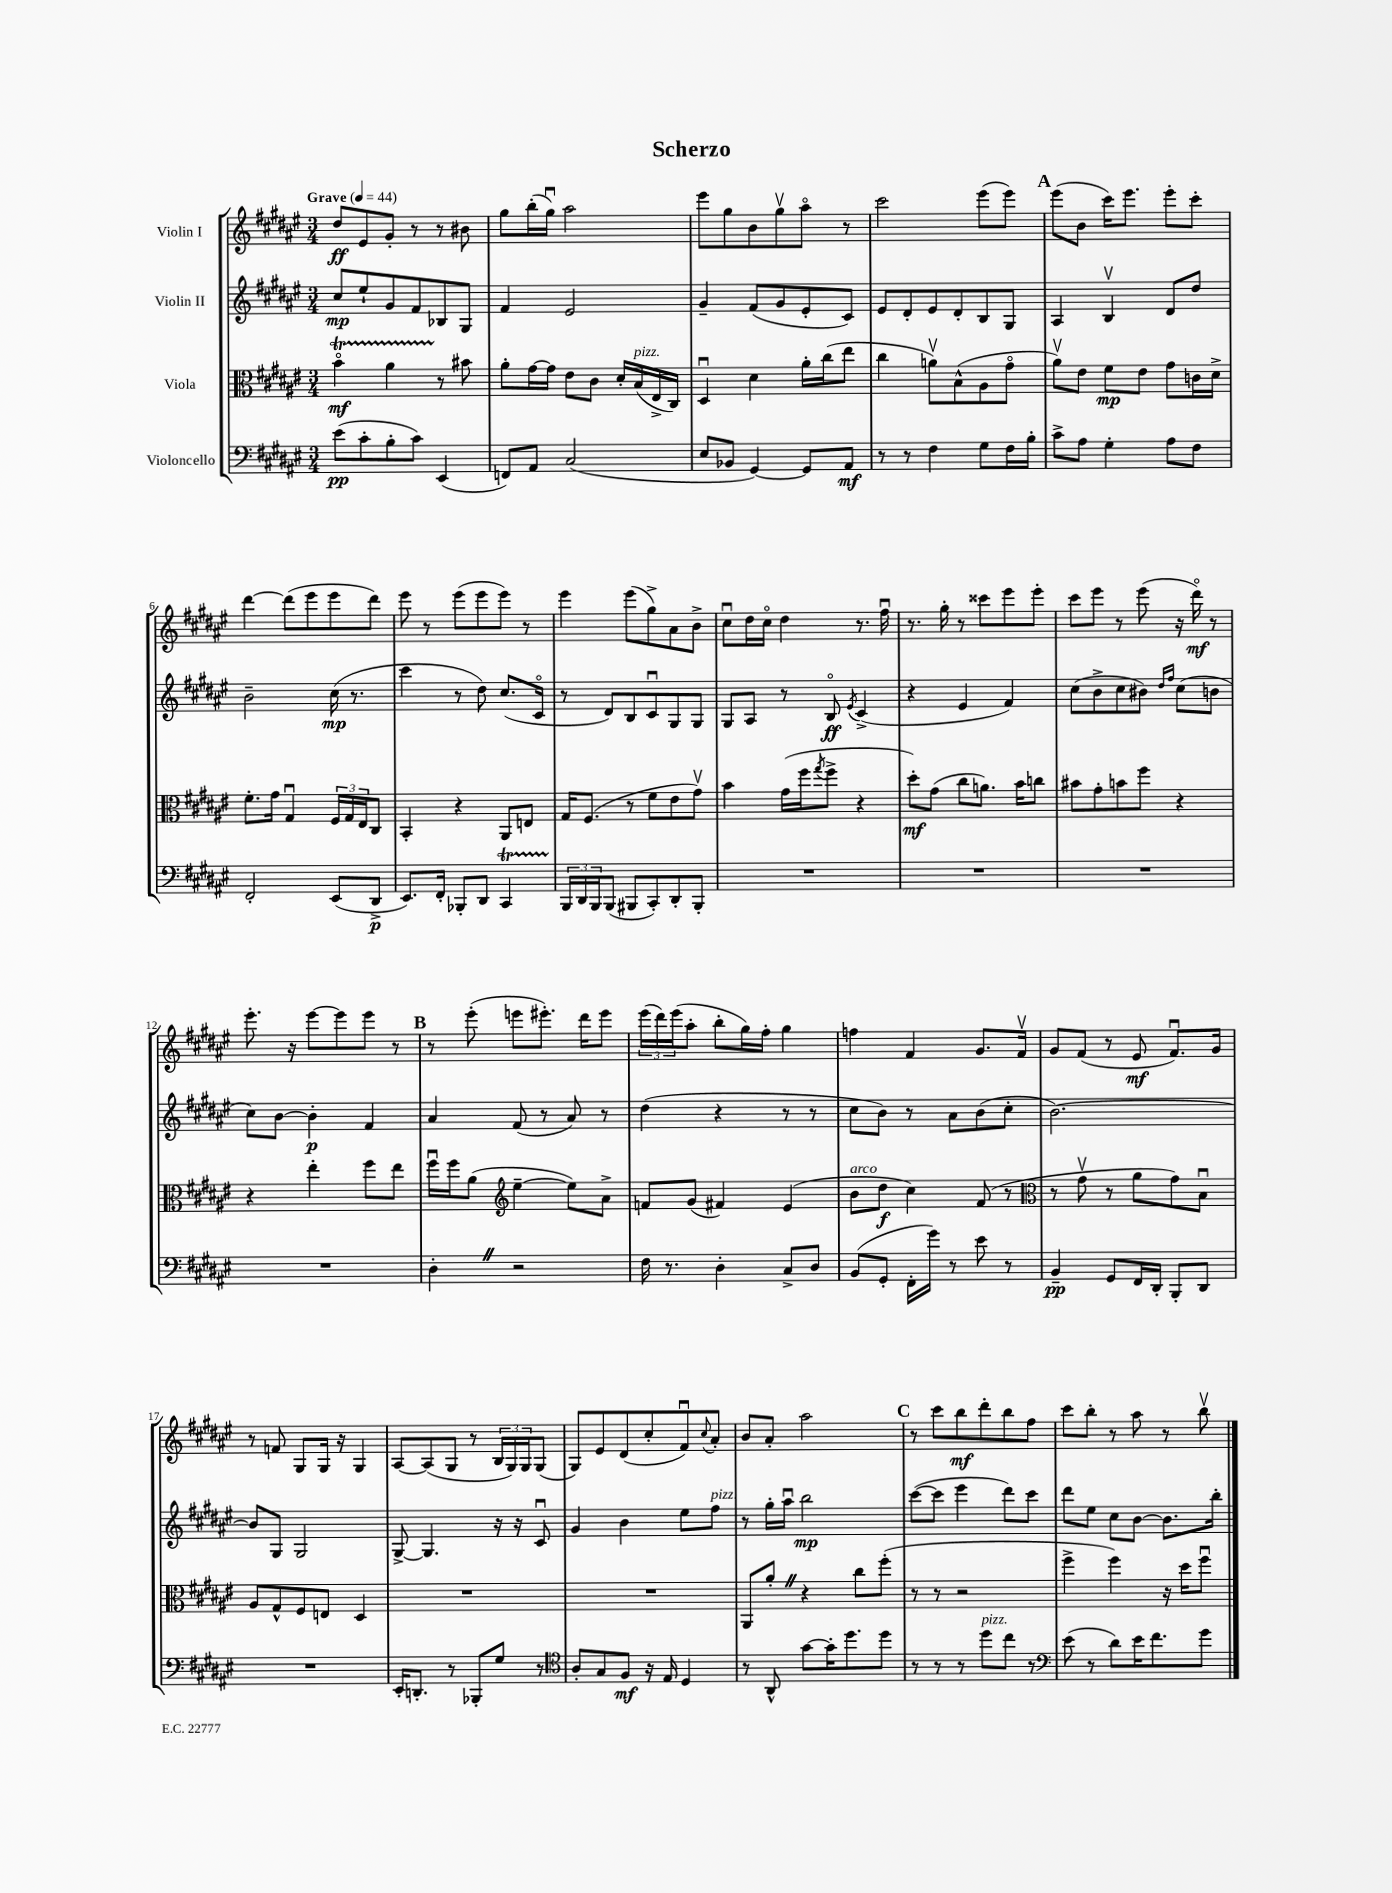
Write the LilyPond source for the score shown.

\header { title = "Scherzo" }
<<
\new StaffGroup <<
\new Staff = "s0" \with { instrumentName = "Violin I" } {
    \clef treble \key fis \major \numericTimeSignature \time 3/4 \tempo "Grave" 4 = 44
    dis''8\ff eis'8 gis'8-. r8 r8 bis'8 |
    gis''8 b''16-.( gis''16\downbow) ais''2 |
    eis'''8 gis''8 b'8 gis''8\upbow ais''8\flageolet r8 |
    cis'''2 eis'''8( eis'''8) |
    \mark \markup { \bold "A" } eis'''8( b'8 cis'''16) eis'''8. eis'''8-. cis'''8-. |
    dis'''4~ dis'''8( eis'''8 eis'''8 dis'''8) |
    eis'''8 r8 eis'''8( eis'''8 eis'''8) r8 |
    eis'''4 eis'''8( gis''8->) ais'8 b'8-> |
    cis''8\downbow dis''16 cis''16\flageolet dis''4 r8. fis''16\downbow |
    r8. gis''16-. r8 cisis'''8 eis'''8 eis'''8-. |
    cis'''8 eis'''8 r8 eis'''8( r16 dis'''16\flageolet\mf) r8 |
    eis'''8.-. r16 eis'''8~ eis'''8 eis'''8 r8 |
    \mark \markup { \bold "B" } r8 eis'''8-.( e'''8 eis'''8.-.) dis'''16 eis'''8 |
    \tuplet 3/2 { eis'''16( dis'''16) eis'''16( } ais''8-. b''8-. gis''16) fis''16-. gis''4 |
    f''4 fis'4 gis'8. fis'16\upbow |
    gis'8 fis'8( r8 eis'8\mf fis'8.\downbow) gis'16 |
    r8 f'8 gis8 gis16 r16 gis4 |
    ais8~ ais8( gis8 r8 \tuplet 3/2 { b16 gis16) gis16 } gis8( |
    gis8) eis'8 dis'8( cis''8-. fis'8\downbow) \appoggiatura { cis''8 } ais'8-. |
    b'8 ais'8-. ais''2 |
    \mark \markup { \bold "C" } r8 cis'''8 b''8\mf dis'''8-. b''8 fis''8 |
    cis'''8 b''8-. r8 ais''8 r8 b''8\upbow \bar "|." |
}
\new Staff = "s1" \with { instrumentName = "Violin II" } {
    \clef treble \key fis \major \numericTimeSignature \time 3/4
    cis''8\mp eis''8-! gis'8 fis'8 bes8 gis8 |
    fis'4 eis'2 |
    gis'4-- fis'8( gis'8 eis'8-. cis'8) |
    eis'8 dis'8-. eis'8 dis'8-. b8 gis8 |
    \mark \markup { \bold "A" } ais4 b4\upbow dis'8 dis''8 |
    b'2-- cis''16\mp( r8. |
    cis'''4 r8 dis''8) cis''8.( cis'16\flageolet |
    r8 dis'8) b8 cis'8\downbow gis8 gis8 |
    gis8 ais8 r8 b8\flageolet\ff \acciaccatura { eis'8 } cis'4->( |
    r4 eis'4 fis'4) |
    cis''8( b'8-> cis''8 bis'8) \grace { dis''16 fis''16 } cis''8( b'8 |
    cis''8) b'8~ b'4-.\p fis'4 |
    \mark \markup { \bold "B" } ais'4 fis'8( r8 ais'8) r8 |
    dis''4( r4 r8 r8 |
    cis''8 b'8) r8 ais'8 b'8( cis''8-. |
    b'2.~) |
    b'8 gis8 gis2 |
    gis8~-> gis4. r16 r16 cis'8\downbow |
    gis'4 b'4 eis''8 fis''8^\markup { \italic "pizz." } |
    r8 gis''16-. ais''16\downbow b''2\mp |
    \mark \markup { \bold "C" } cis'''8~( cis'''8 eis'''4 dis'''8) cis'''8 |
    dis'''8 eis''8 cis''8 b'8~ b'8. b''16-. \bar "|." |
}
\new Staff = "s2" \with { instrumentName = "Viola" } {
    \clef alto \key fis \major \numericTimeSignature \time 3/4
    b'4\flageolet\startTrillSpan\mf ais'4 r8\stopTrillSpan bis'8 |
    ais'8-. gis'16~ gis'16 eis'8 cis'8 dis'16-. b16^\markup { \italic "pizz." }( eis16-> cis16) |
    dis4\downbow dis'4 ais'16-. cis''16( eis''8 |
    cis''4 a'8\upbow) b8-^( ais8 gis'8\flageolet |
    \mark \markup { \bold "A" } ais'8\upbow) eis'8 fis'8\mp eis'8 gis'8 c'16 dis'16-> |
    fis'8.-. gis'16 gis4\downbow \tuplet 3/2 { fis16 gis16 eis16 } cis8 |
    b,4-. r4 ais,8 e8 |
    gis16 fis8.( r8 fis'8 eis'8 gis'8\upbow) |
    b'4 gis'16( fis''16 \acciaccatura { gis''8 } fis''8-> r4 |
    dis''8-.\mf) gis'8( cis''8 a'8.) b'16 c''8 |
    bis'8 gis'8-. b'8 fis''8 r4 |
    r4 eis''4-. fis''8 eis''8 |
    \mark \markup { \bold "B" } fis''16\downbow fis''16 ais'8( \clef treble eis''4~-- eis''8) ais'8-> |
    f'8 gis'8( fis'4) eis'4( |
    b'8^\markup { \italic "arco" } dis''8\f cis''4) fis'8( r8 |
    \clef alto r8 gis'8\upbow r8 ais'8 gis'8) b8\downbow |
    ais8 gis8-^ fis8 e8 dis4 |
    R2. |
    R2. |
    ais,8 ais'8-. \once \override BreathingSign.text = \markup { \musicglyph "scripts.caesura.straight" } \breathe r4 cis''8 fis''8-.( |
    \mark \markup { \bold "C" } r8 r8 r2 |
    fis''4-> fis''4) r16 dis''16 fis''8\downbow \bar "|." |
}
\new Staff = "s3" \with { instrumentName = "Violoncello" } {
    \clef bass \key fis \major \numericTimeSignature \time 3/4
    eis'8\pp( cis'8-. b8-. cis'8) eis,4( |
    f,8) ais,8 cis2( |
    eis8 bes,8 gis,4~) gis,8 ais,8\mf |
    r8 r8 fis4 gis8 fis16 b16-. |
    \mark \markup { \bold "A" } cis'8-> ais8 gis4-. ais8 fis8 |
    fis,2-. eis,8( dis,8->\p |
    eis,8.) fis,16-. bes,,8-. dis,8 cis,4\startTrillSpan |
    \tuplet 3/2 { b,,16\stopTrillSpan dis,16 b,,16 } b,,8( bis,,8 cis,8-.) dis,8-. bis,,8-. |
    R2. |
    R2. |
    R2. |
    R2. |
    \mark \markup { \bold "B" } dis4-. \once \override BreathingSign.text = \markup { \musicglyph "scripts.caesura.straight" } \breathe r2 |
    fis16 r8. dis4-. cis8-> dis8 |
    b,8( gis,8-. fis,16-. gis'16) r8 eis'8 r8 |
    b,4--\pp gis,8 fis,16 dis,16-. b,,8-. dis,8 |
    R2. |
    eis,16-. d,8.-. r8 bes,,8-. gis8 r8 |
    \clef tenor ais8-. gis8 fis8\mf r16 eis16 dis4 |
    r8 ais,8-^ gis'8~ gis'16-. dis''8. dis''8 |
    \mark \markup { \bold "C" } r8 r8 r8 dis''8^\markup { \italic "pizz." } cis''8 r8 |
    \clef bass eis'8( r8 dis'8) eis'16 fis'8. gis'8 \bar "|." |
}
>>
>>
